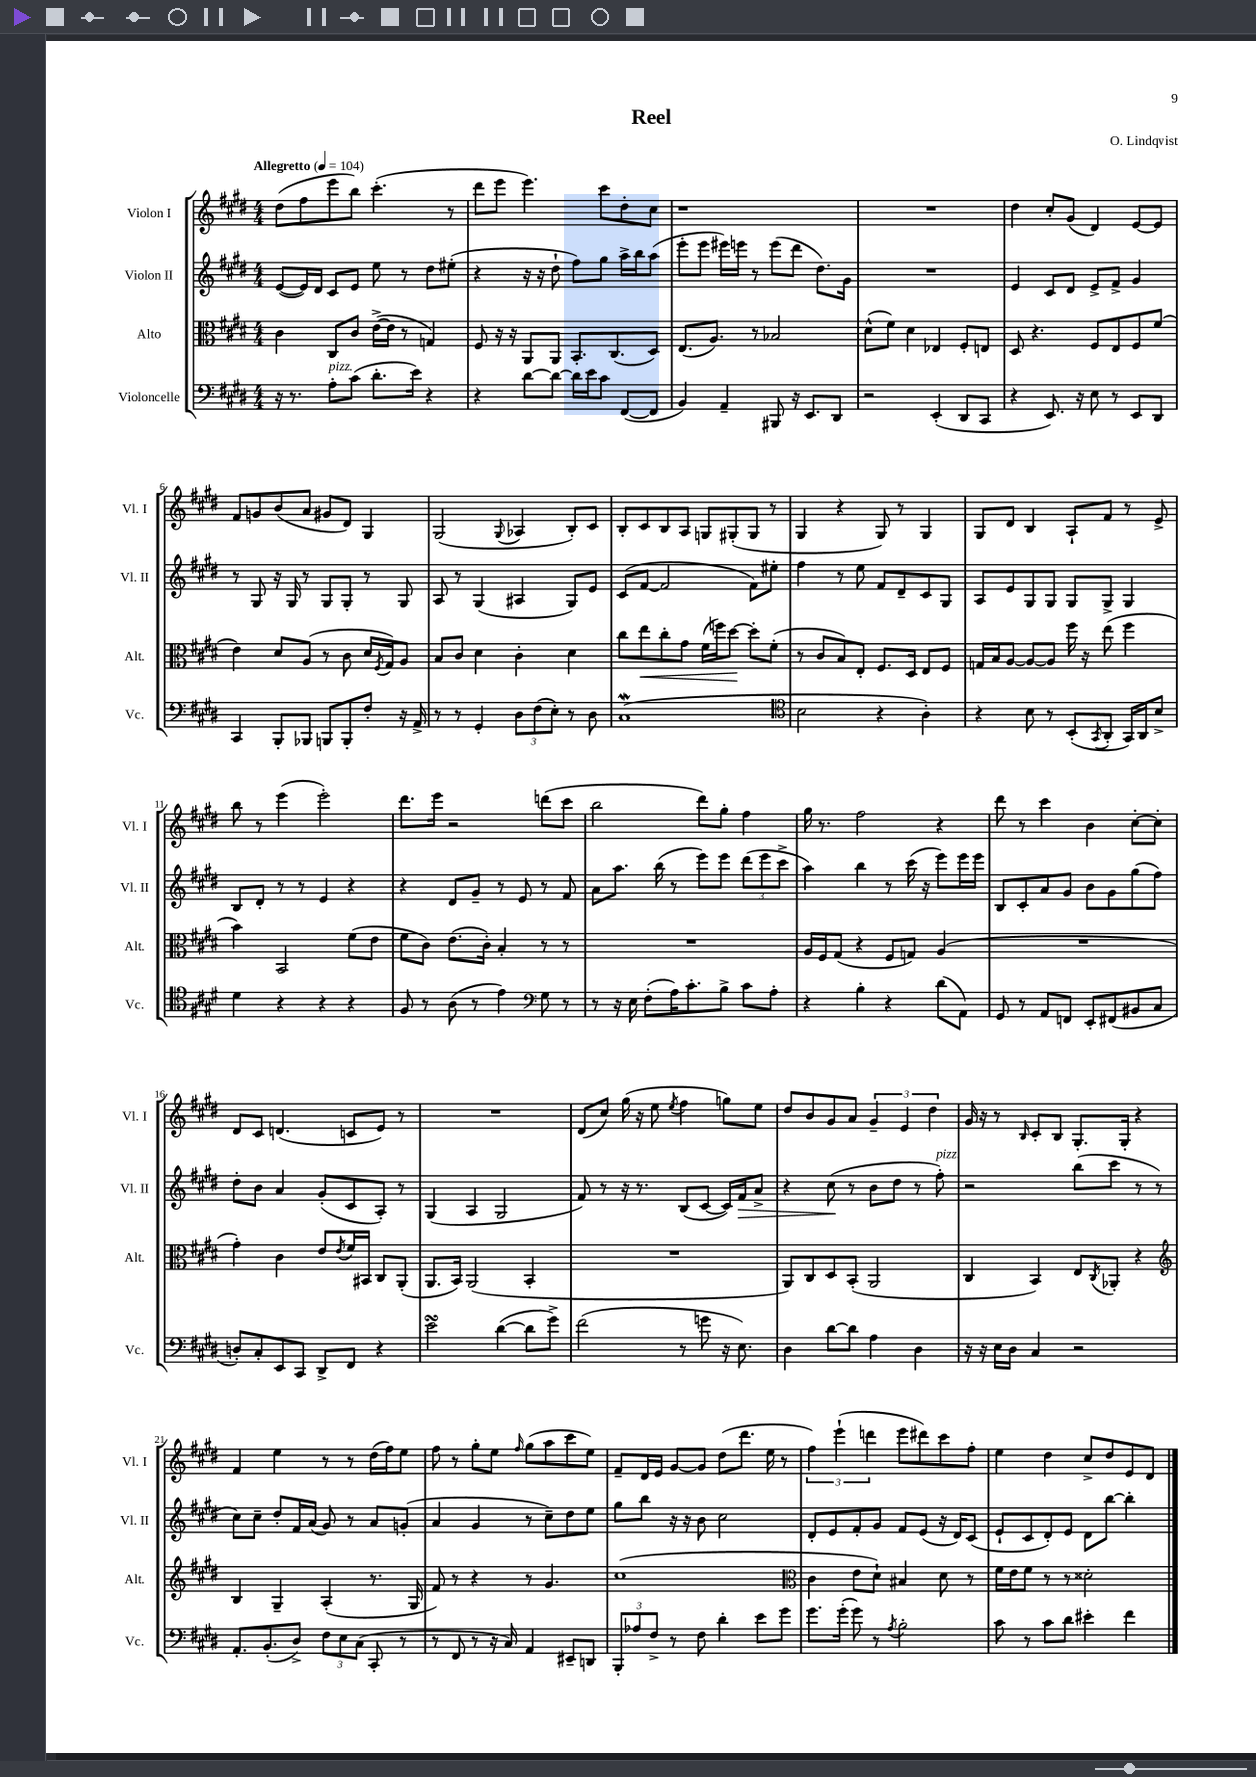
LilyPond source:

\header { title = "Reel" composer = "O. Lindqvist" }
<<
\new StaffGroup <<
\new Staff = "s0" \with { instrumentName = "Violon I" shortInstrumentName = "Vl. I" } {
    \clef treble \key e \major \numericTimeSignature \time 4/4 \tempo "Allegretto" 4 = 104
    dis''8( fis''8 e'''8 b''8) cis'''4.-.( r8 |
    dis'''8 e'''8 e'''4.) cis'''8 dis''8-. cis''8 |
    r1 |
    R1 |
    dis''4 cis''8-. gis'8( dis'4) e'8~ e'8 |
    fis'8 g'8 b'8( a'8 gis'8 dis'8) gis4 |
    gis2( \appoggiatura { gis8 } aes4 b8-.) cis'8 |
    b8-. cis'8 b8 a8 g8 gis8-.( gis8 r8 |
    gis4 r4 gis8) r8 gis4 |
    gis8 dis'8 b4 a8-! fis'8 r8 e'8-> |
    b''8 r8 e'''4( e'''2-.) |
    dis'''8. e'''16 r2 d'''8( cis'''8 |
    b''2 dis'''8) gis''8-. fis''4 |
    gis''16 r8. fis''2 r4 |
    dis'''8 r8 cis'''4 b'4 cis''8~-. cis''8-. |
    dis'8 cis'8 d'4.( c'8 e'8) r8 |
    R1 |
    dis'8( cis''8) gis''16( r16 e''8 \acciaccatura { e''8 } fis''4 g''8) e''8 |
    dis''8 b'8 gis'8 a'8 \tuplet 3/2 { gis'4-- e'4 dis''4 } |
    gis'16 r16 r8 \grace { b16 } cis'8-. b8 gis8.-. gis16-. r4 |
    fis'4 e''4 r8 r8 dis''16( fis''16) e''8 |
    fis''8 r8 gis''8-. e''8 \grace { fis''16 } gis''8( a''8 cis'''8 e''8) |
    fis'8-- dis'16 e'16 gis'8~ gis'8 dis''8( dis'''8. e''16 r8 |
    \tuplet 3/2 { fis''4) e'''4-!( d'''4 } e'''8 dis'''8) cis'''8 fis''8-. |
    e''4 dis''4 cis''8-> dis''8 e'8 dis'8 \bar "|." |
}
\new Staff = "s1" \with { instrumentName = "Violon II" shortInstrumentName = "Vl. II" } {
    \clef treble \key e \major \numericTimeSignature \time 4/4
    e'8~( e'16) dis'16 cis'8 e'8 e''8 r8 dis''8 eis''8-.( |
    r4 r16 r16 dis''8-! fis''8) gis''8 a''16-> b''16 a''8( |
    e'''8-. e'''8 eis'''16) e'''16 r8 e'''8( dis'''8 dis''8.) gis'16 |
    R1 |
    e'4 cis'8 dis'8 e'8-> fis'8-> gis'4 |
    r8 gis8 r16 gis16 r8 gis8 gis8-. r8 gis8 |
    a8 r8 gis4( ais4 gis8) e'8 |
    cis'8( fis'8~ fis'2 fis'8) eis''8-. |
    fis''4 r8 e''8 fis'8 dis'8-- cis'8 gis8 |
    a8 e'8 gis8 gis8 gis8 gis8-> gis4 |
    b8 dis'8-. r8 r8 e'4 r4 |
    r4 dis'8 gis'8-- r8 e'8 r8 fis'8 |
    a'8 a''8. b''16( r8 e'''8) e'''8 \tuplet 3/2 { dis'''8( e'''8 cis'''8-> } |
    a''4) b''4 r8 cis'''16( r16 e'''8) e'''16 e'''16 |
    b8 cis'8-. a'8 gis'8 b'8 gis'8 gis''8( fis''8) |
    dis''8-. b'8 a'4 gis'8-.( cis'8 a8-.) r8 |
    gis4( a4 gis2 |
    fis'8) r8 r16 r8. b8( cis'8~ cis'16) fis'16\> a'8-> |
    r4 cis''8\!( r8 b'8 dis''8 r8 fis''8-.^\markup { \italic "pizz." }) |
    r2 b''8( cis'''8 r8 r8 |
    cis''8) cis''8-- dis''8-. fis'16 a'16( gis'8) r8 a'8 g'8-.( |
    a'4 gis'4 r8 cis''8--) dis''8 e''8 |
    gis''8 b''8 r16 r16 b'8 cis''2 |
    dis'8-. e'8 fis'8-. gis'8 fis'8 e'8( r16 dis'16) cis'8( |
    e'8-! cis'8 dis'8-.) e'8 dis'8 b''8~ b''4-. \bar "|." |
}
\new Staff = "s2" \with { instrumentName = "Alto" shortInstrumentName = "Alt." } {
    \clef alto \key e \major \numericTimeSignature \time 4/4
    cis'4 cis8 cis'8 e'16~->( e'16 r8 g4) |
    fis8 r16 r16 a,8 a,8 b,8.-. cis8.( dis8) |
    e8.( a8.) r8 bes2 |
    dis'8-^( fis'8) dis'4 ees4 fis8-. e8 |
    dis8 r4. fis8 e8 fis8 fis'8( |
    e'4) dis'8 a8( r8 cis'8 dis'16 \acciaccatura { fis8 } gis16) a8 |
    b8 cis'8 dis'4 cis'4-. dis'4 |
    cis''8 e''8\< cis''8-. gis'8 fis'16( f''16) dis''8~\! dis''8-. fis'8-.( |
    r8 cis'8 b8) e8-. fis8. dis16 e8 fis8 |
    g16 b16 a8~ a8~ a8 fis''16 r16 e''8( fis''4 |
    b'4) b,2 fis'8( e'8 |
    fis'8 cis'8) e'8.( cis'16-.) b4-. r8 r8 |
    R1 |
    a16 fis16 gis8( r4 fis8 g8) a4( |
    R1 |
    gis'4-.) cis'4 e'8 \acciaccatura { e'8 } fis'16 bis,16 cis8 a,8-.( |
    a,8. b,16) a,2( b,4-. |
    R1 |
    a,8) cis8 dis8 b,8-.( a,2 |
    cis4 b,4) e8 \acciaccatura { cis8 } aes,8-. r4 |
    \clef treble b4 gis4-- a4-.( r8. gis16 |
    fis'8) r8 r4 r8 gis'4. |
    cis''1( |
    \clef alto cis'4 e'8 dis'8-!) bis4 dis'8 r8 |
    fis'16 e'16 fis'8 r8 r8 disis'2-. \bar "|." |
}
\new Staff = "s3" \with { instrumentName = "Violoncelle" shortInstrumentName = "Vc." } {
    \clef bass \key e \major \numericTimeSignature \time 4/4
    r16 r8. a8-.^\markup { \italic "pizz." } cis'8( dis'8.-. e'16) r4 |
    r4 dis'8~ dis'8~ dis'16 e'16 cis'8 fis,8~( fis,8 |
    b,4) a,4-- bis,,8 r16 e,8. dis,8 |
    r2 e,4-.( dis,8 cis,8 |
    r4 e,8.) r16 e8 r8 e,8 dis,8 |
    cis,4 b,,8-. bes,,8 b,,8 b,,8-. fis8-. r16 a,16-> |
    r8 r8 gis,4-. \tuplet 3/2 { dis8 fis8( e8-.) } r8 dis8 |
    cis1\mordent( |
    \clef tenor b2 r4 a4-.) |
    r4 b8 r8 b,8-.( \acciaccatura { gis,8 } a,8-. gis,16) a,16 b8-> |
    dis'4 r4 r4 r4 |
    fis8 r8 a8( r8 e'4) \clef bass gis8 r8 |
    r8 r16 e16 fis8-.( a16) cis'8.-. b8-> cis'8 a8-. |
    r4 b4-. r4 dis'8( a,8) |
    gis,8 r8 a,8 f,8 e,8-. fis,8( bis,8 cis8 |
    d8-.) cis8-. e,8 cis,8 dis,8-> fis,8 r4 |
    e'2\turn dis'4~( dis'8 gis'8->) |
    fis'2( r8 g'8 r16 e8.) |
    dis4 dis'8~ dis'8 a4 dis4 |
    r16 r16 e16 dis16 cis4 r2 |
    a,8.-. b,8.-.( dis8->) \tuplet 3/2 { fis8 e8 cis8( } cis,8-. r8 |
    r8 fis,8 r8 r16 cis16) a,4 eis,8-- d,8 |
    \tuplet 3/2 { b,,8-. aes8 fis8-> } r8 fis8 dis'4-. e'8 gis'8 |
    gis'8. gis'16-.( gis'8) r8 \acciaccatura { a8 } b2-. |
    cis'8 r8 cis'8 dis'8 eis'4-. fis'4 \bar "|." |
}
>>
>>
